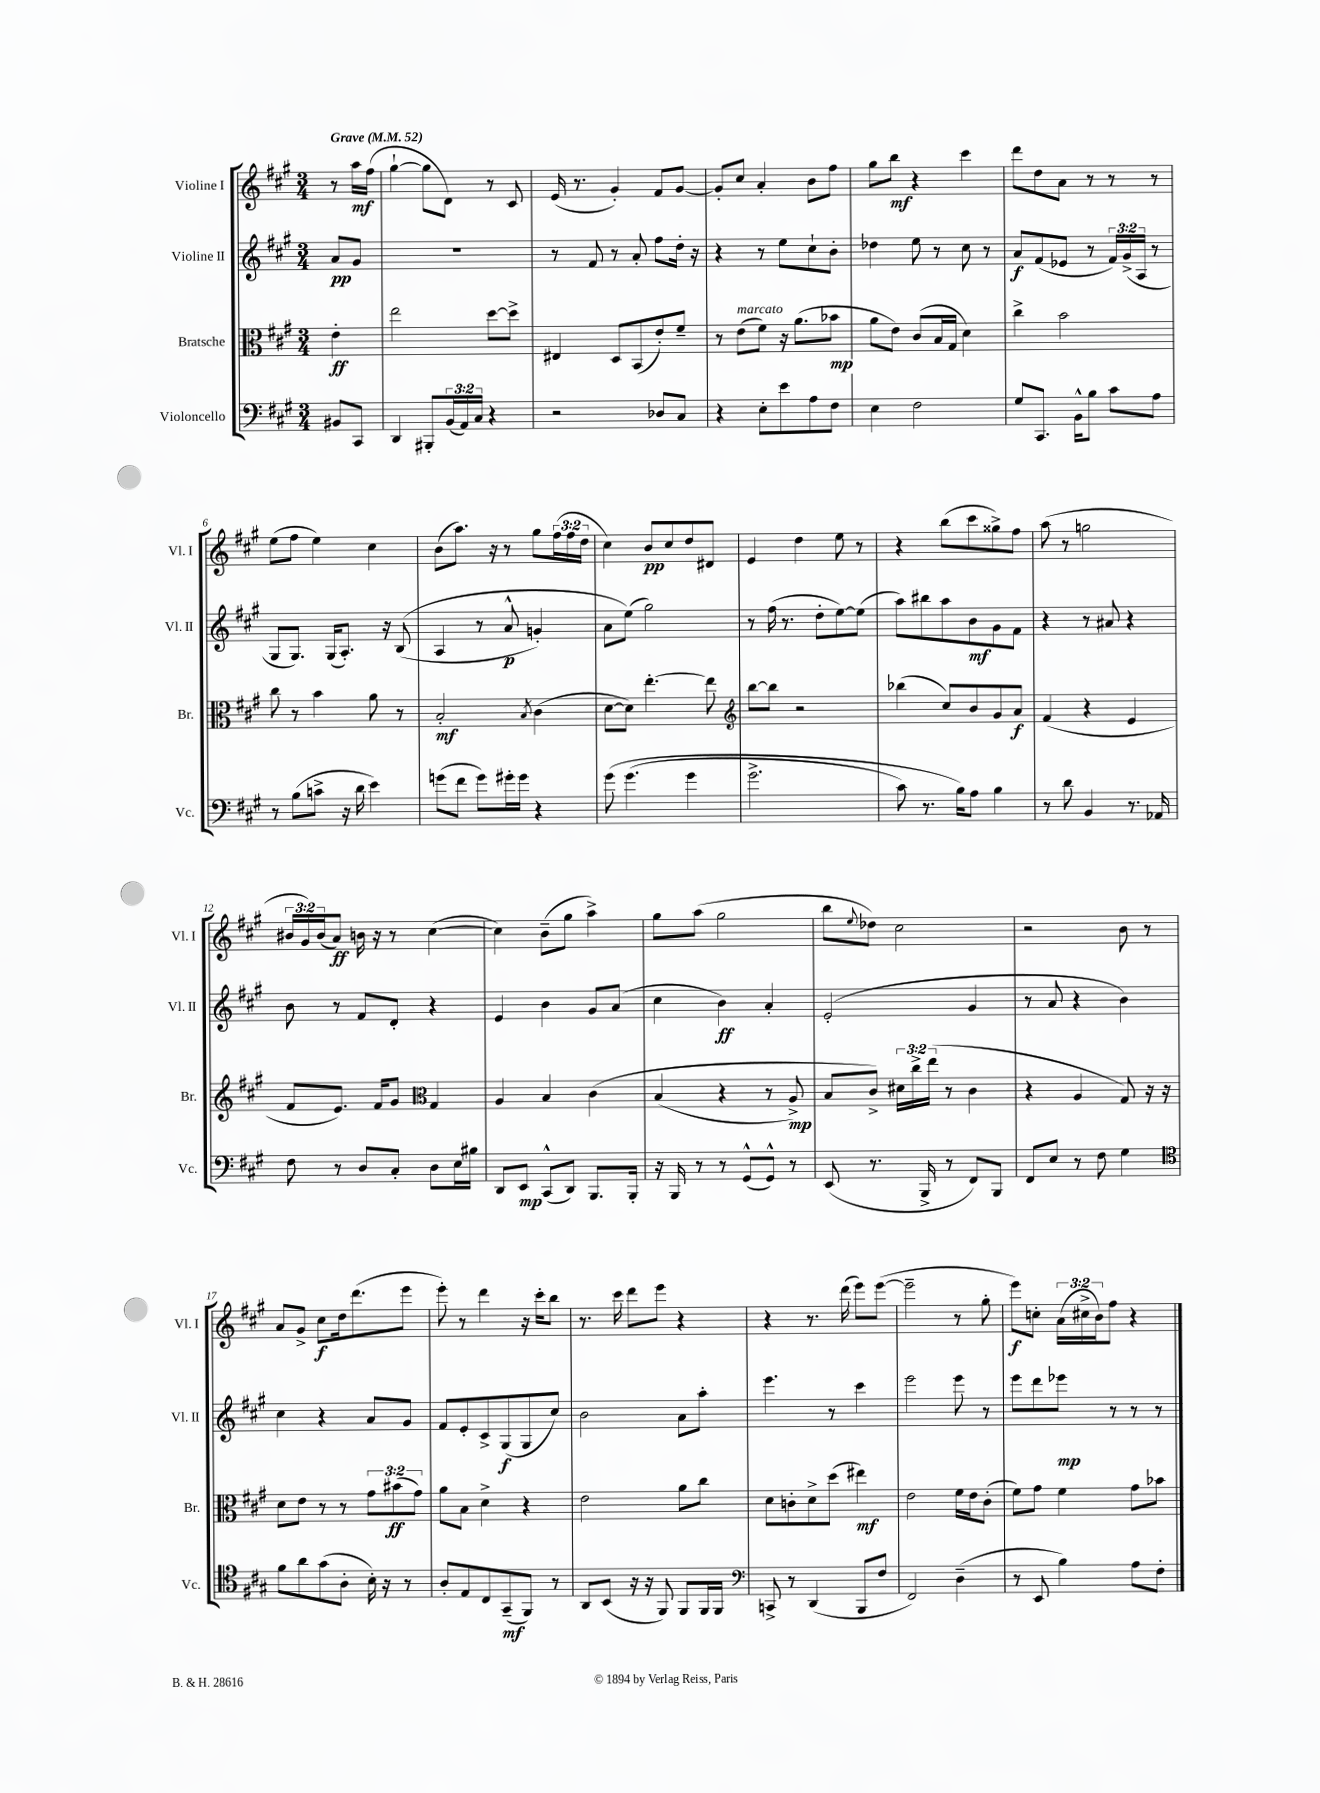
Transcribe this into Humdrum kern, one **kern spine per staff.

**kern	**kern	**kern	**kern
*staff4	*staff3	*staff2	*staff1
*clefF4	*clefC3	*clefG2	*clefG2
*k[f#c#g#]	*k[f#c#g#]	*k[f#c#g#]	*k[f#c#g#]
*M3/4	*M3/4	*M3/4	*M3/4
*MM52	*MM52	*MM52	*MM52
8BB#	4e'	8a	8r
8CC#	.	8g#	16aa
.	.	.	(16ff#
=	=	=	=
4DD	2ee	2.r	[4gg#`
8BBB#'	.	.	8gg#]
(24BB	.	.	8d)
24AA)	.	.	.
24C#	.	.	.
4r	[8dd	.	8r
.	8dd^]	.	8c#
=	=	=	=
2r	4E#	8r	(16e
.	.	.	8.r
.	.	8f#	.
.	8D	8r	4g#')
.	(8BB	8a'	.
8D-	8e')	8ff#	8f#
8C#	8f#~	16dd'	[8g#
.	.	16r	.
=	=	=	=
4r	8r	4r	8g#']
.	(8e	.	8cc#
8E'	8f#)	8r	4a'
8e	16r	8ee	.
.	(8.a	.	.
8A	.	8cc#`	8b
8F#	8b-	8b'	8ff#
=	=	=	=
4E	8a	4dd-	8gg#
.	8e)	.	8bb
2F#	(8c#	8ee	4r
.	16B	8r	.
.	16G#	.	.
.	4d)	8cc#	4ccc#
.	.	8r	.
=	=	=	=
8G#	4cc#^	8a	8ddd
8.CC#	.	(8f#	8dd
.	2b	8e-	8a
16BB^^	.	.	.
8B	.	8r	8r
8c#	.	24f#)	8r
.	.	(24g#^	.
.	.	24A	.
8A	.	8r	8r
=	=	=	=
8r	8cc#	8G#	(8ee
(8B	8r	8.G#)	8ff#
8c^	4b	.	4ee)
.	.	(16G#	.
16r	.	8.A')	.
16d	.	.	.
4e)	8a	.	4cc#
.	.	16r	.
.	8r	&((8B	.
=	=	=	=
(8g	2B'	4A	(8b
8f#	.	.	8.aa)
8g)	.	8r	.
.	.	.	16r
16g#'	.	8a^^	8r
16g#	.	.	.
.	8qB	.	.
4r	(4c#	4g')	8gg#
.	.	.	(24ff#
.	.	.	24ff#
.	.	.	24dd
=	=	=	=
&(8g#	[8d	8a	4cc#)
(4.g#	8d])	(8ee&)	.
.	[4.ee'	2gg#)	8b
.	.	.	8cc#
4g#	.	.	8dd
.	8ee]	.	8d#
=	=	=	=
*	*clefG2	*	*
2.g#^	[8bb	8r	4e
.	8bb]	(16ff#	.
.	.	8.r	.
.	2r	.	4dd
.	.	8dd'	.
.	.	[8ee)	8ee
.	.	(8ee]	8r
=	=	=	=
8c#)	(4bb-	8aa)	4r
8.r	.	8bb#	.
.	8cc#)	8aa	(8bb
16B&)	.	.	.
8A	8b	8b	8ccc#
4B	8g#	8g#	8gg##^)
.	8a	8f#	8ff#
=	=	=	=
8r	(4f#	4r	(8aa
8d	.	.	8r
4BB	4r	8r	2gg
.	.	8a#	.
8.r	4e	4r	.
16AA-	.	.	.
=	=	=	=
8F#	8f#	8b	24b#
.	.	.	24g#)
.	.	.	(24b#
8r	8.e)	8r	8a)
8D	.	8f#	16b
.	16f#	.	16r
8C#'	8g#	8d'	8r
*	*clefC3	*	*
8D	4G#	4r	([4cc#
16E	.	.	.
16B#	.	.	.
=	=	=	=
8DD	4A	4e	4cc#])
8EE	.	.	.
(8CC#^^	4B	4b	(8b~
8DD)	.	.	8gg#
8.BBB	&(4c#	8g#	4aa^)
.	.	(8a	.
16BBB'	.	.	.
=	=	=	=
16r	(4B	4cc#	8gg#
16BBB	.	.	.
8r	.	.	(8aa
8r	4r	4b)	2gg#
(8GG#^^	.	.	.
8GG#^^)	8r	4a'	.
8r	8A^)	.	.
=	=	=	=
(8EE	8B	(2e'	8bb
.	.	.	8qqee
8.r	8c#^&)	.	8dd-)
.	24d#	.	2cc#
.	24cc#^	.	.
16BBB^	.	.	.
.	(24ee	.	.
8r	8r	.	.
8FF#)	4c#	4g#	.
8BBB	.	.	.
=	=	=	=
8FF#	4r	8r	2r
8E	.	8a	.
8r	4A	4r	.
8F#	.	.	.
4G#	8G#)	4b)	8b
.	16r	.	8r
.	16r	.	.
=	=	=	=
*clefC4	*	*	*
8f#	8d	4cc#	8a
8a	8e	.	8g#^
(8g#	8r	4r	8cc#
8A'	8r	.	16dd
.	.	.	(8.ddd
16B')	12g#	8a	.
16r	.	.	.
.	(12b#	.	.
8r	.	8g#	8eee
.	12g#)	.	.
=	=	=	=
8A'	8a	8f#	8eee')
8E	8B	8e'	8r
8C#	4d^	8c#^	4ddd
(8GG#~	.	(8G#	.
8FF#)	4r	8G#	16r
.	.	.	16ccc#'
8r	.	8cc#)	8bb
=	=	=	=
8AA	2e	2b	8.r
(8BB	.	.	.
.	.	.	16ccc#
16r	.	.	8ddd
16r	.	.	.
8FF#)	.	.	8eee
8FF#	8a	8a	4r
16FF#	8cc#	8aa'	.
16FF#	.	.	.
=	=	=	=
*clefF4	*	*	*
8CC^	8d	4.eee	4r
8r	8c'	.	.
(4DD	8d^	.	8.r
.	(8dd	8r	.
.	.	.	(16ddd
8BBB	4ee#)	4ccc#	8eee)
8F#	.	.	([8eee
=	=	=	=
2FF#)	2e	2eee	2eee~]
(4D~	16f#	8eee	8r
.	16e	.	.
.	(8c#'	8r	8gg#'
=	=	=	=
8r	8f#)	8eee	8eee)
8EE	8g#	8ddd	8cc'
4B)	4f#	8eee-	(24a
.	.	.	24cc#^
.	.	.	24b)
.	.	8r	8ff#
8A	8g#	8r	4r
8F#'	8b-	8r	.
==	==	==	==
*-	*-	*-	*-
